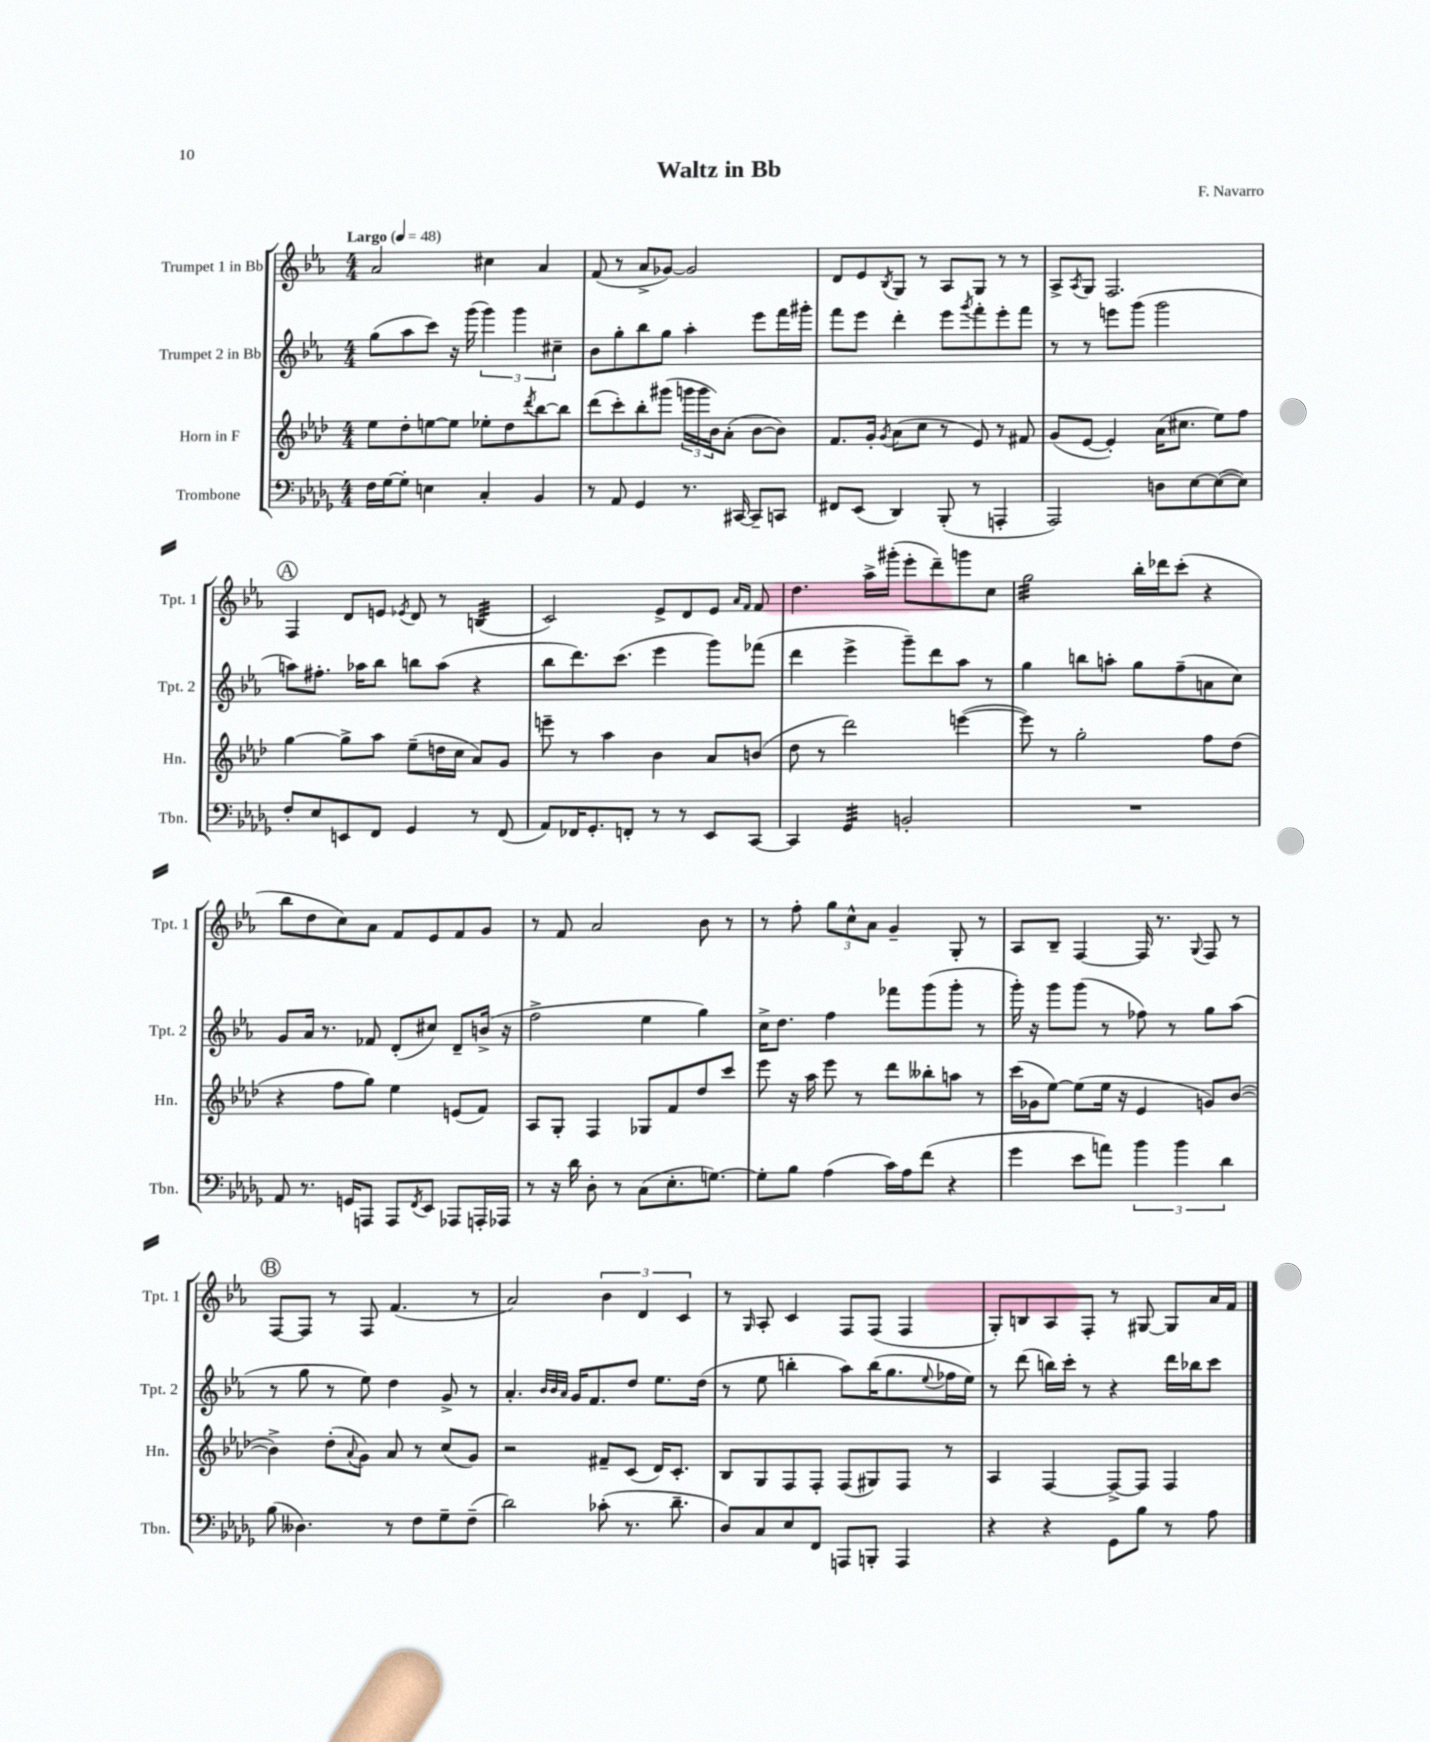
\header { title = "Waltz in Bb" composer = "F. Navarro" }
<<
\new StaffGroup <<
\new Staff = "s0" \with { instrumentName = "Trumpet 1 in Bb" shortInstrumentName = "Tpt. 1" } {
    \clef treble \key ees \major \numericTimeSignature \time 4/4 \tempo "Largo" 4 = 48
    aes'2 cis''4 aes'4 |
    f'8( r8 aes'8-> ges'8~) ges'2 |
    d'8 ees'8 \acciaccatura { bes8 } g8 r8 aes8 g8 r8 r8 |
    aes8-> \acciaccatura { aes8 } g8 f2. |
    \mark \markup { \circle "A" } f4 d'8 e'8 \acciaccatura { ees'8 } d'8 r8 b4:32( |
    c'2) ees'8-> d'8 ees'8 \grace { aes'16 f'16 } f'8 |
    d''4. aes''16-> gis'''16-.( ees'''8-. d'''8--) g'''8 c''8 |
    g''2:32 bes''16-. des'''16 c'''8-.( r4 |
    bes''8 d''8 c''8) aes'8 f'8 ees'8 f'8 g'8 |
    r8 f'8 aes'2 bes'8 r8 |
    r8 f''8-. \tuplet 3/2 { g''8 c''8-^ aes'8 } g'4-- g8-. r8 |
    aes8 bes8-- f4~ f16 r8. \appoggiatura { g8 } f8 r8 |
    \mark \markup { \circle "B" } f8~ f8 r8 f8 f'4.( r8 |
    aes'2) \tuplet 3/2 { bes'4 d'4 c'4 } |
    r8 \grace { g16 } aes8-. c'4 f8 f8( f4 |
    g8-.) b8 aes8 f8-. r8 gis8~ gis8 aes'16 f'16 \bar "|." |
}
\new Staff = "s1" \with { instrumentName = "Trumpet 2 in Bb" shortInstrumentName = "Tpt. 2" } {
    \clef treble \key ees \major \numericTimeSignature \time 4/4
    g''8( aes''8 c'''8) r16 g'''16( \tuplet 3/2 { g'''4) g'''4 cis''4-- } |
    bes'8 g''8-. bes''8 g''8 aes''4-. ees'''8 f'''16 gis'''16-. |
    f'''8 ees'''8 d'''4-. ees'''8 \acciaccatura { g'''8 } f'''8-. ees'''8-. f'''8 |
    r8 r8 e'''8 g'''8( g'''2 |
    \mark \markup { \circle "A" } a''8) fis''8.-. aes''16 bes''8 b''8 aes''8( r4 |
    bes''8 d'''8.) c'''8.( ees'''4 g'''8) fes'''8( |
    d'''4 ees'''4-> g'''8--) d'''8 aes''8 r8 |
    g''4 b''8 a''8-. g''8 f''8--( a'8 c''8) |
    g'8 aes'16 r8. fes'8 d'8-.( cis''8) d'8-- b'16->( r16 |
    f''2-> ees''4 g''4) |
    c''16-> d''8. f''4 fes'''8 g'''8( g'''8-. r8 |
    g'''16-.) r16 g'''8 g'''8( r8 fes''8) r8 g''8 aes''8( |
    \mark \markup { \circle "B" } r8 g''8 r8 ees''8) d''4 g'8-> r8 |
    aes'4.-. \grace { bes'32 bes'32 aes'32 } g'16 f'8. d''8 ees''8. d''16( |
    r8 ees''8 b''4-. aes''8) b''16( g''8. \appoggiatura { ees''8 } fes''16 ees''16) |
    r8 d'''8( b''16) c'''16-. r8 r4 d'''16 bes''16 c'''8 \bar "|." |
}
\new Staff = "s2" \with { instrumentName = "Horn in F" shortInstrumentName = "Hn." } {
    \clef treble \key aes \major \numericTimeSignature \time 4/4
    ees''8 des''8-. e''8~ e''8 ees''8-. des''8 \acciaccatura { des'''8 } bes''8~ bes''8 |
    des'''8( c'''8-.) bes''8-. gis'''8( \tuplet 3/2 { g'''16 g'''16 bes'16) } aes'8-.( bes'8~ bes'8) |
    f'8. g'16-. \acciaccatura { g'8 } aes'8( c''8 r8 ees'8) r8 fis'8 |
    g'8( ees'8~ ees'4-.) aes'16( cis''8. ees''8) f''8 |
    \mark \markup { \circle "A" } g''4~ g''8-> aes''8 ees''8--( d''16 c''16 aes'8) g'8 |
    e'''8-- r8 aes''4 bes'4 aes'8 b'8( |
    des''8 r8 des'''2) e'''4~( |
    e'''8) r8 g''2-. f''8 des''8( |
    r4 f''8 g''8) ees''4 e'8( f'8) |
    aes8 g8-. f4 ges8 f'8 des''8 c'''8 |
    ees'''8 r16 aes''16 ees'''8 r8 des'''8 beses''8-. a''8 r8 |
    c'''16( ges'16 ees''8~) ees''8( ees''16 r16 ees'4 g'8) bes'8~( |
    \mark \markup { \circle "B" } bes'4->) des''8-.( \appoggiatura { aes'8 } g'8) aes'8 r8 c''8( g'8) |
    r2 fis'8-- c'8( des'16) c'8.-. |
    bes8 g8 f8 f8-. f8( gis8) f8 r8 |
    aes4 f4~ f8~-> f8 f4 \bar "|." |
}
\new Staff = "s3" \with { instrumentName = "Trombone" shortInstrumentName = "Tbn." } {
    \clef bass \key des \major \numericTimeSignature \time 4/4
    f16 ges16~ ges8-. e4 c4-. bes,4 |
    r8 aes,8 ges,4 r8. cis,16~ cis,8-- c,8 |
    fis,8 ees,8( des,4) bes,,8-.( r8 a,,4-. |
    aes,,2) d8 ees8~ ees8~( ees8) |
    \mark \markup { \circle "A" } f8-. ees8 e,8 f,8 ges,4 r8 f,8( |
    aes,8) fes,16 ges,8.-. f,8-. r8 r8 ees,8 c,8~ |
    c,4 ges,4:32 b,2-. |
    R1 |
    aes,8 r8. g,16 a,,8 a,,8 \acciaccatura { f,8 } ees,8 aes,,8 a,,16-. aes,,16 |
    r8 r16 des'16 des8-. r8 c8( ees8.-. g8.~) |
    g8-. bes8 aes4( c'16) aes16 f'8( r4 |
    ges'4 ees'8 a'8) \tuplet 3/2 { bes'4 bes'4 des'4 } |
    \mark \markup { \circle "B" } bes8( deses4.) r8 f8 ges8-- f8--( |
    des'2) ces'8-.( r8. des'8.-- |
    des8) c8 ees8 f,8 a,,8 b,,8-. a,,4 |
    r4 r4 ges,8 bes8 r8 aes8 \bar "|." |
}
>>
>>
\layout { \context { \Score \remove "Bar_number_engraver" } }
